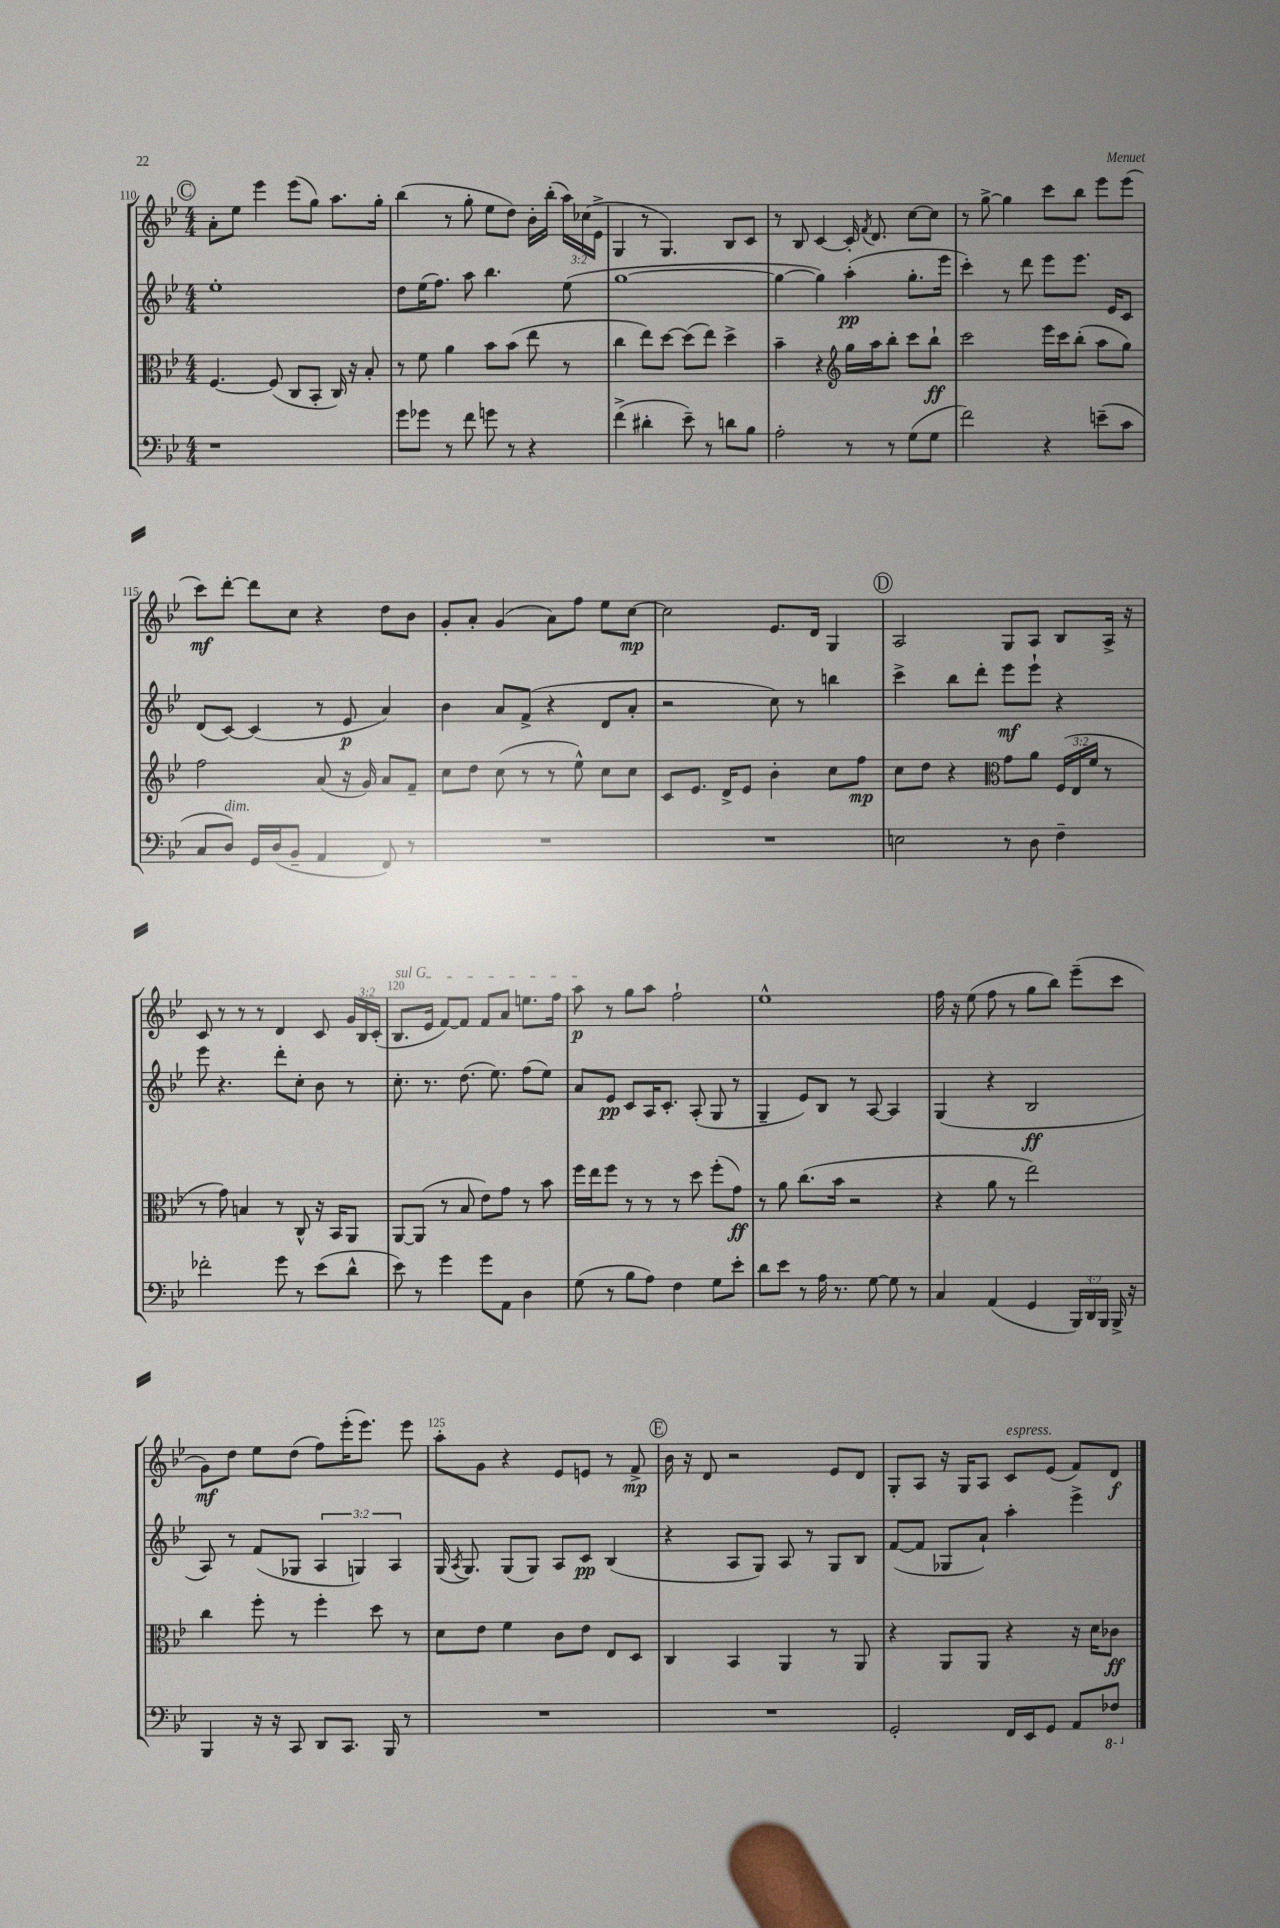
<<
\new StaffGroup <<
\new Staff = "s0" {
    \clef treble \key bes \major \numericTimeSignature \time 4/4 \override Staff.TupletNumber.text = #tuplet-number::calc-fraction-text
    \autoBeamOff \mark \markup { \circle "C" } a'8[-. ees''8] ees'''4 ees'''8[( g''8]) a''8.[ g''16]-. |
    bes''4( r8 g''8-. ees''8[ d''8]) bes'16[-. bes''16]-.( \tuplet 3/2 { a''16[) ces''16( ees'16]-> } |
    g4 r8 g4.) bes8[ c'8] |
    r8 bes8 c'4~ c'16-. \acciaccatura { f'8 } d'8. c''8[~ c''8] |
    r8 g''8~-> g''4 c'''8[ bes''8] ees'''8[ ees'''8]( |
    c'''8[\mf) d'''8]~-. d'''8[ c''8] r4 d''8[ bes'8] |
    g'8[-. a'8]-. g'4( a'8[) f''8] ees''8[ c''8]~\mp |
    c''2 ees'8.[ d'16] g4 |
    \mark \markup { \circle "D" } a2 g8[ a8] bes8[ a16]-> r16 |
    c'8 r8 r8 r8 d'4 c'8 \tuplet 3/2 { g'16[ bes16 c'16]-.( } |
    \once \override TextSpanner.bound-details.left.text = \markup { \italic "sul G" } bes8.[\startTextSpan ees'16] f'8[~) f'8] f'8[ a'8] e''8.[ f''16] |
    a''8\p\stopTextSpan r8 g''8[ a''8] f''2-! |
    ees''1-^ |
    f''16 r16 ees''8( f''8 r8 g''8[ bes''8]) ees'''8[--( c'''8] |
    g'8[\mf) d''8] ees''8[ d''8]( f''8[) ees'''16-.( ees'''8.]) ees'''8 |
    a''8[-. g'8] r4 ees'8[ e'8] r8 f'8->\mp |
    \mark \markup { \circle "E" } bes'16 r16 d'8 r2 ees'8[ d'8] |
    g8[-. a8] r16 g16[ a8] c'8[^\markup { \italic "espress." } ees'8]( f'8[) d'8]\f \bar "|." |
}
\new Staff = "s1" {
    \clef treble \key bes \major \numericTimeSignature \time 4/4 \override Staff.TupletNumber.text = #tuplet-number::calc-fraction-text
    \autoBeamOff \mark \markup { \circle "C" } ees''1-. |
    d''8[ ees''16( f''8.]) a''8 bes''4. ees''8( |
    g''1~ |
    g''4~ g''4) a''4-.\pp( g''8.[-. ees'''16] |
    c'''4-.) r8 d'''8 ees'''8[ ees'''8.] ees'16[ c'8] |
    d'8[( c'8]~) c'4( r8 ees'8\p a'4) |
    bes'4 a'8[ f'8]->( r4 d'8[ a'8]-. |
    r2 c''8) r8 b''4 |
    \mark \markup { \circle "D" } c'''4-> bes''8[ d'''8]-. ees'''8[\mf ees'''8]-! r4 |
    ees'''8 r4. d'''8[-. c''8]-. bes'8 r8 |
    c''8.-. r8. d''8.( ees''8.) f''8[( ees''8]) |
    a'8[ ees'8]\pp c'8[ a16 c'8.]-. a8-.( g8 r8 |
    g4-- ees'8[) bes8] r8 a8~ a4 |
    g4( r4 bes2\ff |
    a8) r8 f'8[( ges8] \tuplet 3/2 { a4 g4) a4 } |
    g16( \acciaccatura { a8 } g8.) g8[( g8]) a8[ c'8]\pp bes4( |
    \mark \markup { \circle "E" } r4 a8[ g8]) a8 r8 g8[ bes8] |
    f'8[~( f'8] ges8[ a'8]-!) a''4-. ees'''4-> \bar "|." |
}
\new Staff = "s2" {
    \clef alto \key bes \major \numericTimeSignature \time 4/4 \override Staff.TupletNumber.text = #tuplet-number::calc-fraction-text
    \autoBeamOff \mark \markup { \circle "C" } f4.~ f8( c8[ bes,8]-. c16) r16 bes8-. |
    r8 f'8 a'4 bes'8[ bes'8]( ees''8 r8 |
    c''4 ees''8[) d''8]~ d''8[( ees''8]) d''4-> |
    bes'4-- r4 \clef treble g''16[ a''16 bes''8]-. c'''8[ bes''8]-!\ff |
    c'''2 ees'''16[ c'''16 bes''8]-.( a''8[ g''8]) |
    f''2 a'8( r16 g'16) a'8[ f'8]-- |
    c''8[ d''8] c''8( r8 r8 ees''8-^) c''8[ c''8] |
    c'8[ ees'8.] d'16[-> ees'8] bes'4-. c''8[ f''8]\mp |
    \mark \markup { \circle "D" } c''8[ d''8] r4 \clef alto g'8[ a'8] \tuplet 3/2 { f16[( ees16 f'16] } r8 |
    r8 g'8) b4 r8 c8-^ r16 bes,16[ a,8] |
    a,8[~ a,8]( r8 bes8 ees'8[) g'8] r8 bes'8 |
    f''16[ ees''16 f''8] r8 r8 r8 d''8 f''8[-.( g'8]\ff) |
    r8 a'8 c''8.[( bes'16] r2 |
    r4 a'8 r8 ees''2) |
    c''4 f''8-. r8 f''4-. d''8 r8 |
    d'8[ ees'8] f'4 c'8[ ees'8] ees8[ d8] |
    \mark \markup { \circle "E" } c4 bes,4 a,4 r8 a,8 |
    r4 a,8[ a,8] r4 r16 d'16[ ces'8]\ff \bar "|." |
}
\new Staff = "s3" {
    \clef bass \key bes \major \numericTimeSignature \time 4/4 \override Staff.TupletNumber.text = #tuplet-number::calc-fraction-text
    \autoBeamOff \mark \markup { \circle "C" } r1 |
    g'8[ ges'8] r8 f'8 g'8 r8 r4 |
    f'4->( dis'4-. ees'8--) r8 d'8[ bes8] |
    a2-. r8 r8 g8[( g8] |
    f'2) r4 e'8[--( c'8] |
    c8[ d8]^\markup { \italic "dim." }) g,16[ d16( bes,8]-- a,4 f,8) r8 |
    R1 |
    R1 |
    \mark \markup { \circle "D" } e2 r8 d8 f4-- |
    fes'2-. g'8 r8 ees'8[( d'8]-^ |
    ees'8) r8 g'4 g'8[ a,8] d4 |
    g8( r8 bes8[ a8]) f4 g8[ ees'8]-. |
    d'8[ ees'8] r8 a16 r8. g8~ g8 r8 |
    c4 a,4( g,4 \tuplet 3/2 { bes,,16[) d,16 bes,,16] } bes,,16-> r16 |
    bes,,4 r16 r16 c,8 d,8[ c,8.] bes,,16 r8 |
    R1 |
    \mark \markup { \circle "E" } R1 |
    g,2-. f,16[ ees,16 g,8] a,8[ \ottava #-1 fes,8] \ottava #0 \bar "|." |
}
>>
>>
\layout { \context { \Score currentBarNumber = #110 \override BarNumber.break-visibility = ##(#f #t #t) barNumberVisibility = #(every-nth-bar-number-visible 5) } }
